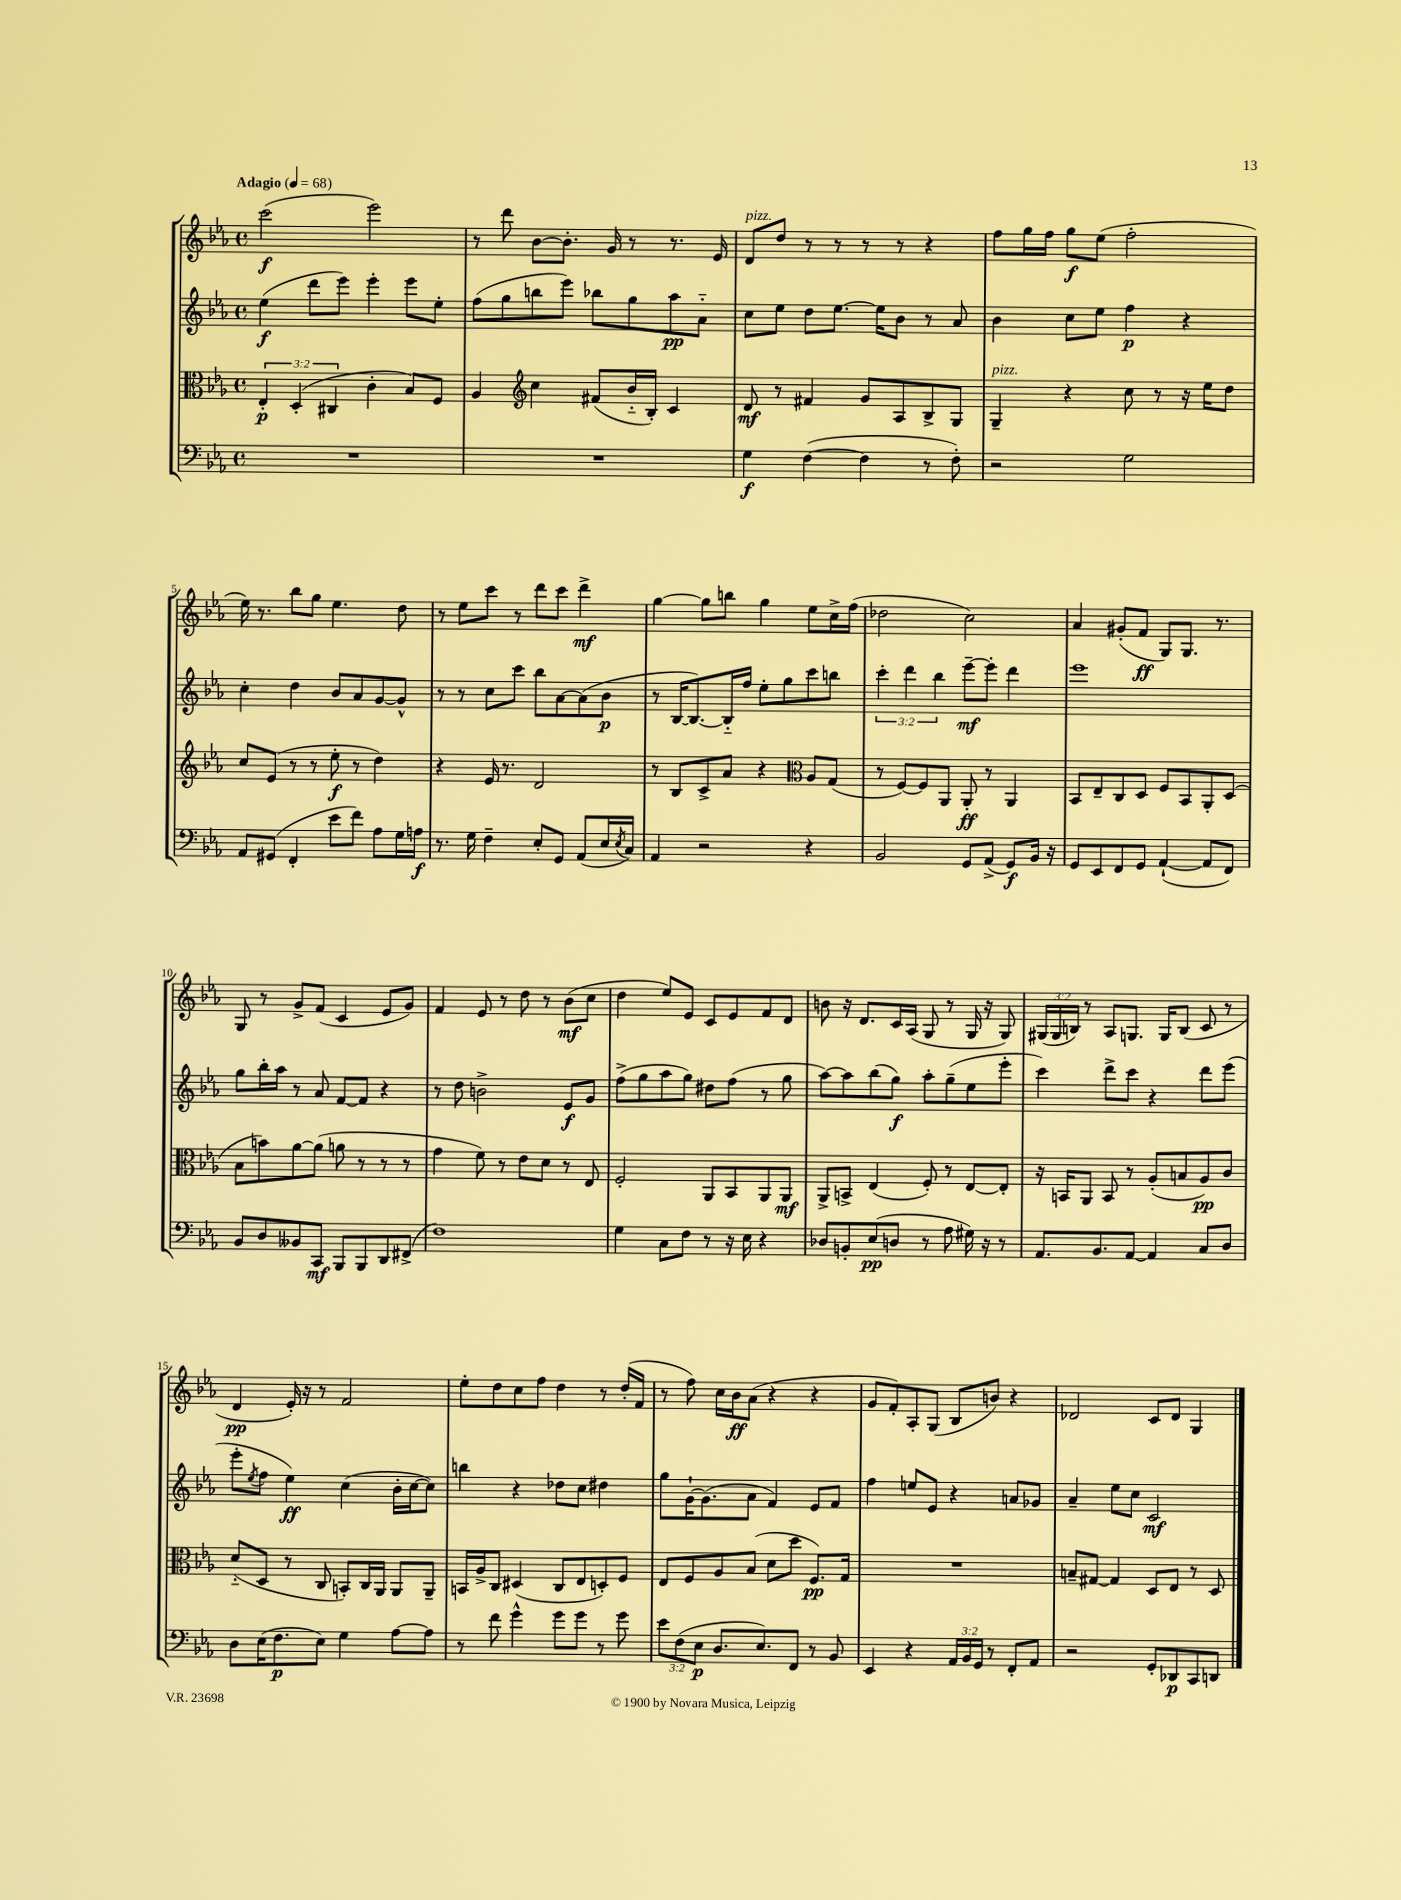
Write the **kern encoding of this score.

**kern	**dynam	**kern	**dynam	**kern	**dynam	**kern	**dynam
*part4	*part4	*part3	*part3	*part2	*part2	*part1	*part1
*staff4	*staff4	*staff3	*staff3	*staff2	*staff2	*staff1	*staff1
*clefF4	*	*clefC3	*	*clefG2	*	*clefG2	*
*k[b-e-a-]	*	*k[b-e-a-]	*	*k[b-e-a-]	*	*k[b-e-a-]	*
*M4/4	*	*M4/4	*	*M4/4	*	*M4/4	*
*met(c)	*	*met(c)	*	*met(c)	*	*met(c)	*
*MM68	*	*MM68	*	*MM68	*	*MM68	*
=1	=1	=1	=1	=1	=1	=1	=1
!	!	!	!	!	!	!LO:TX:a:B:t=Adagio	!
1r	.	6E-'/	p	(4ee-\	f	(2ccc\	f
.	.	(6D'/	.	.	.	.	.
.	.	.	.	8ddd\L	.	.	.
.	.	6C#X/	.	.	.	.	.
.	.	.	.	8eee-\J)	.	.	.
.	.	4c'\	.	4eee-'\	.	2eee-\)	.
.	.	8B-/L)	.	8eee-\L	.	.	.
.	.	8F/J	.	8ee-'\J	.	.	.
=2	=2	=2	=2	=2	=2	=2	=2
1r	.	4A-/	.	(8ff\L	.	8r	.
.	.	.	.	8gg\	.	8ddd\	.
*	*	*clefG2	*	*	*	*	*
.	.	4cc\	.	8bbn\	.	[8b-\L	.
.	.	.	.	8eee-\J)	.	8.b-'\J]	.
.	.	(8f#X/L	.	8bb-X\L	.	.	.
.	.	.	.	.	.	16g/	.
.	.	16b-/L	.	8gg\	.	8r	.
.	.	16B-'/JJ)	.	.	.	.	.
.	.	4c/	.	8aa-\	pp	8.r	.
.	.	.	.	8a-\J	.	.	.
.	.	.	.	.	.	16e-/	.
=3	=3	=3	=3	=3	=3	=3	=3
!	!	!	!	!	!	!LO:TX:a:i:t=pizz.	!
4G\	f	8d/	mf	8cc\L	.	8d/L	.
.	.	8r	.	8ee-\J	.	8dd/J	.
([4F\	.	4f#X/	.	8dd\L	.	8r	.
.	.	.	.	[8.ee-\J	.	8r	.
4F\]	.	8g/L	.	.	.	8r	.
.	.	.	.	16ee-\KL]	.	.	.
.	.	8A-/	.	8b-\J	.	8r	.
8r	.	8B-^/	.	8r	.	4r	.
8F'\)	.	8G/J	.	8a-/	.	.	.
=4	=4	=4	=4	=4	=4	=4	=4
!	!	!LO:TX:a:i:t=pizz.	!	!	!	!	!
2r	.	4G~/	.	4b-\	.	8ff\L	.
.	.	.	.	.	.	16gg\L	.
.	.	.	.	.	.	16ff\JJ	.
.	.	4r	.	8cc\L	.	8gg\L	f
.	.	.	.	8ee-\J	.	(8ee-\J	.
2G\	.	8cc\	.	4ff\	p	2ff'\	.
.	.	8r	.	.	.	.	.
.	.	16r	.	4r	.	.	.
.	.	16ee-\KL	.	.	.	.	.
.	.	8dd\J	.	.	.	.	.
!!LO:LB:g=z
=5	=5	=5	=5	=5	=5	=5	=5
8AA-/L	.	8cc/L	.	4cc'\	.	16ee-\)	.
.	.	.	.	.	.	8.r	.
(8GG#X/J	.	(8e-/J	.	.	.	.	.
4FF'/	.	8r	.	4dd\	.	8bb-\L	.
.	.	8r	.	.	.	8gg\J	.
8e-\L	.	8ee-'\	f	8b-/L	.	4.ee-\	.
8f\J)	.	8r	.	8a-/	.	.	.
8A-\L	.	4dd\)	.	[8g/	.	.	.
16G\L	.	.	.	8g^^/J]	.	8dd\	.
16An\JJ	f	.	.	.	.	.	.
=6	=6	=6	=6	=6	=6	=6	=6
8.r	.	4r	.	8r	.	8r	.
.	.	.	.	8r	.	8ee-\L	.
16G\	.	.	.	.	.	.	.
4F~\	.	16e-/	.	8cc\L	.	8ccc\J	.
.	.	8.r	.	.	.	.	.
.	.	.	.	8ccc\J	.	8r	.
8E-'/L	.	2d/	.	8bb-\L	.	8ddd\L	.
8GG/J	.	.	.	[8a-\	.	8ccc\J	.
(8AA-/L	.	.	.	(8a-\]	.	4ddd^\	mf
16E-/L	.	.	.	8b-\J	p	.	.
8qE-/	.	.	.	.	.	.	.
16C/JJ)	.	.	.	.	.	.	.
=7	=7	=7	=7	=7	=7	=7	=7
4AA-/	.	8r	.	8r	.	[4gg\	.
.	.	8B-/L	.	[16B-/KL	.	.	.
.	.	.	.	8.B-/_)	.	.	.
2r	.	8c^/	.	.	.	8gg\L]	.
.	.	8a-/J	.	16B-/L]	.	8bbn\J	.
.	.	.	.	16ff/JJ	.	.	.
.	.	4r	.	8ee-'\L	.	4gg\	.
.	.	.	.	8gg\	.	.	.
*	*	*clefC3	*	*	*	*	*
4r	.	8A-/L	.	8ccc\	.	8ee-\L	.
.	.	(8G/J	.	8bbn\J	.	16cc^\L	.
.	.	.	.	.	.	(16ff\JJ	.
=8	=8	=8	=8	=8	=8	=8	=8
2BB-/	.	8r	.	6ccc'\	.	2dd-X\	.
.	.	[8F/L)	.	.	.	.	.
.	.	.	.	6ddd\	.	.	.
.	.	8F/]	.	.	.	.	.
.	.	.	.	6bb-\	.	.	.
.	.	8AA-/J	.	.	.	.	.
8GG/L	.	8AA-'/	ff	[8eee-~\L	mf	2cc\)	.
(8AA-^/J	.	8r	.	8eee-'\J]	.	.	.
8GG/L)	f	4AA-/	.	4ddd\	.	.	.
16BB-/Jk	.	.	.	.	.	.	.
16r	.	.	.	.	.	.	.
=9	=9	=9	=9	=9	=9	=9	=9
8GG/L	.	8BB-/L	.	1eee-	.	4a-/	.
8EE-/	.	8E-~/	.	.	.	.	.
8FF/	.	8C/	.	.	.	(8g#X'/L	.
8GG/J	.	8D/J	.	.	.	8f/J	ff
([4AA-`/	.	8F/L	.	.	.	8G/L)	.
.	.	8BB-/	.	.	.	8.G/J	.
8AA-/L]	.	8AA-'/	.	.	.	.	.
.	.	.	.	.	.	8.r	.
8FF/J)	.	(8D/J	.	.	.	.	.
!!LO:LB:g=z
=10	=10	=10	=10	=10	=10	=10	=10
8BB-/L	.	8B-\L	.	8gg\L	.	8G/	.
8D/	.	8bn\)	.	16bb-'\L	.	8r	.
.	.	.	.	16aa-\JJ	.	.	.
8BB--X/	.	[8a-\	.	8r	.	8g^/L	.
8CC/J	mf	(8a-\J]	.	8a-/	.	(8f/J	.
8BBB-/L	.	8an\	.	[8f/L	.	4c/	.
8BBB-/	.	8r	.	8f/J]	.	.	.
8DD/	.	8r	.	4r	.	8e-/L	.
(8FF#X^/J	.	8r	.	.	.	8g/J)	.
=11	=11	=11	=11	=11	=11	=11	=11
1F)	.	4g\	.	8r	.	4f/	.
.	.	.	.	8dd\	.	.	.
.	.	8f\)	.	2bn^\	.	8e-/	.
.	.	8r	.	.	.	8r	.
.	.	8e-\L	.	.	.	8dd\	.
.	.	8d\J	.	.	.	8r	.
.	.	8r	.	8e-/L	f	(8b-\L	mf
.	.	8E-/	.	8g/J	.	8cc\J	.
=12	=12	=12	=12	=12	=12	=12	=12
4G\	.	2F'/	.	(8ff^\L	.	4dd\	.
.	.	.	.	8gg\	.	.	.
8C\L	.	.	.	8aa-\	.	8ee-/L)	.
8F\J	.	.	.	8gg\J)	.	8e-/J	.
8r	.	8AA-/L	.	8dd#X\L	.	8c/L	.
16r	.	8BB-/	.	(8ff\J	.	8e-/	.
16E-\	.	.	.	.	.	.	.
4r	.	8AA-/	.	8r	.	8f/	.
.	.	8AA-/J	mf	8gg\	.	8d/J	.
=13	=13	=13	=13	=13	=13	=13	=13
8D-X/L	.	8AA-^/L	.	[8aa-\L)	.	8bn\	.
8BBn'/	.	8BBn^/J	.	8aa-\]	.	16r	.
.	.	.	.	.	.	8.d/L	.
(8E-/	pp	(4E-/	.	(8bb-\	.	.	.
8Dn/J	.	.	.	8gg\J)	f	16c/L	.
.	.	.	.	.	.	(16A-/JJ	.
8r	.	8F'/)	.	8aa-'\L	.	8G/	.
8A-\	.	8r	.	(8gg~\	.	8r	.
16G#X\)	.	[8E-/L	.	8ee-\	.	16G/	.
16r	.	.	.	.	.	16r	.
8r	.	8E-'/J]	.	8eee-'\J	.	8G/)	.
=14	=14	=14	=14	=14	=14	=14	=14
8.AA-/L	.	16r	.	4ccc\)	.	(24G#X/LL	.
.	.	.	.	.	.	24G#/	.
.	.	16BBn/KL	.	.	.	.	.
.	.	.	.	.	.	24Bn/JJ)	.
.	.	8AA-/J	.	.	.	8r	.
8.BB-/	.	.	.	.	.	.	.
.	.	8BB/	.	8ddd^\L	.	8A-/L	.
[8AA-/J	.	8r	.	8ccc\J	.	8.Gn/J	.
4AA-/]	.	(8A-'/L	.	4r	.	.	.
.	.	.	.	.	.	16G/KL	.
.	.	8Bn/	.	.	.	(8B/J	.
8C/L	.	8A-/)	pp	8ddd\L	.	8c/	.
8D/J	.	8c/J	.	(8eee-\J	.	8r	.
!!LO:LB:g=z
=15	=15	=15	=15	=15	=15	=15	=15
8D\L	.	(8d/L	.	8eee-'\L	.	4d/	pp
.	.	.	.	8qee-/	.	.	.
(16E-\K	.	8D/J	.	8ff\J	.	.	.
8.F\	p	.	.	.	.	.	.
.	.	8r	.	4ee-\)	ff	16e-'/)	.
.	.	.	.	.	.	16r	.
8E-\J)	.	8C/	.	.	.	8r	.
4G\	.	8BBn'/L)	.	(4cc\	.	2f/	.
.	.	16C/L	.	.	.	.	.
.	.	16AA-/JJ	.	.	.	.	.
[8A-\L	.	8AA-/L	.	16b-'\LL	.	.	.
.	.	.	.	[16cc\J	.	.	.
8A-\J]	.	8AA-~/J	.	8cc\J])	.	.	.
=16	=16	=16	=16	=16	=16	=16	=16
8r	.	16BBn/LL	.	4bbn\	.	8ee-'\L	.
.	.	16A-^/J	.	.	.	.	.
8f\	.	8C/J	.	.	.	8dd\	.
4g^^\	.	(4D#X/	.	4r	.	8cc\	.
.	.	.	.	.	.	8ff\J	.
8g\L	.	8C/L	.	8dd-X\L	.	4dd\	.
8g\J	.	8E-/	.	8cc\J	.	.	.
8r	.	8Dn'/)	.	4dd#X\	.	8r	.
8g\	.	8F/J	.	.	.	(16dd'/LL	.
.	.	.	.	.	.	16f/JJ	.
=17	=17	=17	=17	=17	=17	=17	=17
12e-\L	.	8E-/L	.	8gg\L	.	8r	.
(12F\	.	.	.	.	.	.	.
.	.	8F/	.	[16g`\K	.	8ff\)	.
12E-\J	p	.	.	.	.	.	.
.	.	.	.	(8.g\]	.	.	.
8.D/L	.	8A-/	.	.	.	16cc\LL	.
.	.	.	.	.	.	16b-\J	ff
.	.	(8B-/J	.	8a-\J	.	(8a-\J	.
8.E-/)	.	.	.	.	.	.	.
.	.	8d\L	.	4f/)	.	4r	.
8FF/J	.	8dd\J	.	.	.	.	.
8r	.	8.F/L)	pp	8e-/L	.	4r	.
8BB-/	.	.	.	8f/J	.	.	.
.	.	16G/Jk	.	.	.	.	.
=18	=18	=18	=18	=18	=18	=18	=18
4EE-/	.	1r	.	4ff\	.	8g/L	.
.	.	.	.	.	.	8f'/)	.
4r	.	.	.	8een/L	.	8A-'/	.
.	.	.	.	8e-/J	.	(8G/J	.
24AA-/LL	.	.	.	4r	.	8B-/L	.
24BB-/	.	.	.	.	.	.	.
24GG/JJ	.	.	.	.	.	.	.
8r	.	.	.	.	.	8bn/J)	.
8FF'/L	.	.	.	8an/L	.	4r	.
8AA-/J	.	.	.	8g-X/J	.	.	.
=19	=19	=19	=19	=19	=19	=19	=19
2r	.	8Bn~/L	.	4a-~/	.	2d-X/	.
.	.	[8G#X/J	.	.	.	.	.
.	.	4G#/]	.	8ee-\L	.	.	.
.	.	.	.	8cc\J	.	.	.
8GG'/L	.	8D/L	.	2c/	mf	8c/L	.
8DD-X/	p	8E-/J	.	.	.	8d-/J	.
8CC/	.	8r	.	.	.	4G/	.
8DDn/J	.	8D/	.	.	.	.	.
==	==	==	==	==	==	==	==
*-	*-	*-	*-	*-	*-	*-	*-
